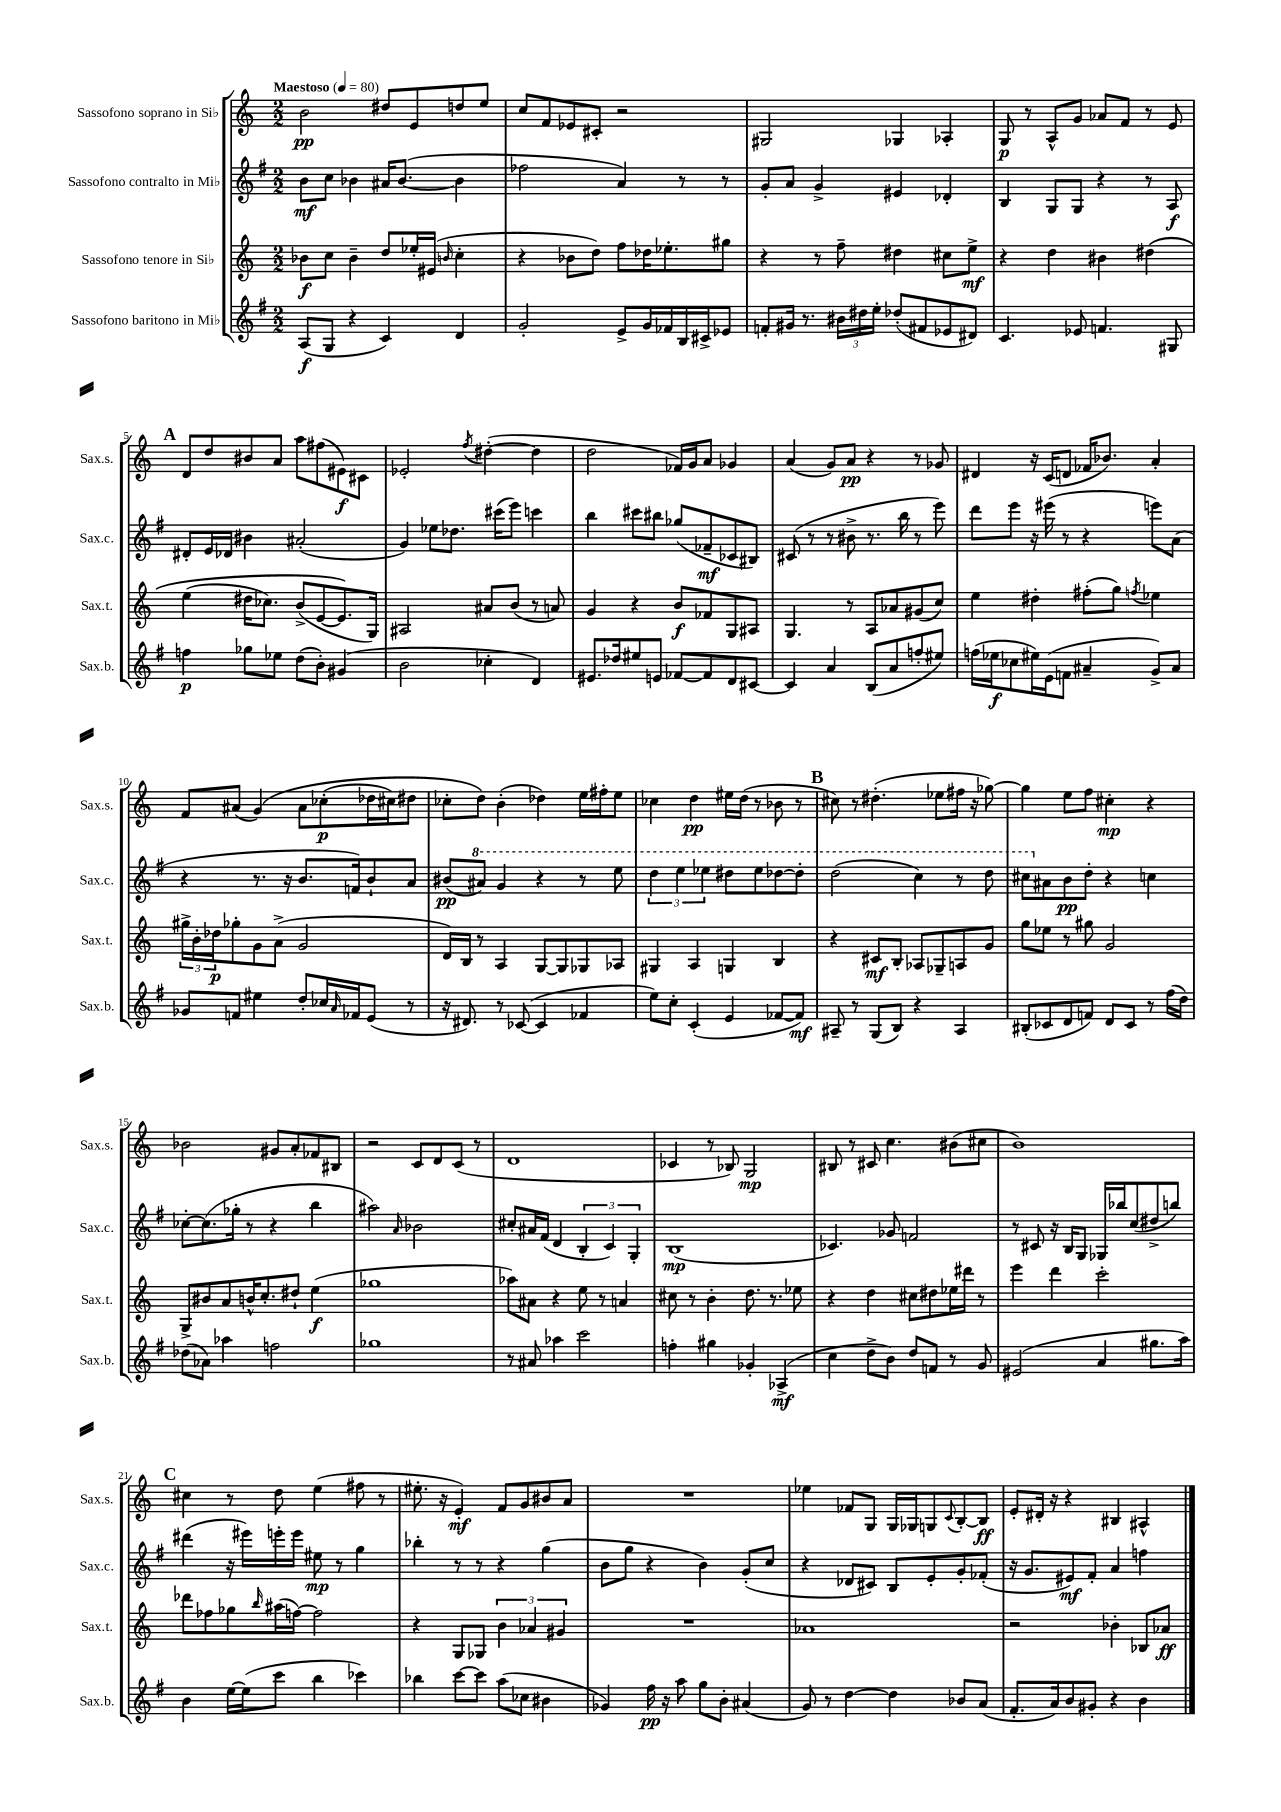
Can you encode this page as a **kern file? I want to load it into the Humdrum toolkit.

**kern	**kern	**kern	**kern
*staff4	*staff3	*staff2	*staff1
*clefG2	*clefG2	*clefG2	*clefG2
*k[f#]	*k[]	*k[f#]	*k[]
*M2/2	*M2/2	*M2/2	*M2/2
*MM80	*MM80	*MM80	*MM80
(8A	8b-	8b	2b
8G	8cc	8cc	.
4r	4b-~	4b-	.
4c)	8dd	16a#	8dd#
.	.	([8.b-	.
.	16ee-'	.	8e
.	(16e#	.	.
.	16qqb	.	.
4d	4cc'	4b-]	8dd
.	.	.	8ee
=	=	=	=
2g'	4r	2ff-	8cc
.	.	.	8f
.	8b-	.	8e-
.	8dd)	.	8c#'
8e^	8ff	4a)	2r
16g	16dd-	.	.
16f-	8.ee-'	.	.
16B	.	8r	.
16c#^	.	.	.
8e-	8gg#	8r	.
=	=	=	=
8f'	4r	8g'	2G#
16g#	.	8a	.
8.r	.	.	.
.	8r	4g^	.
24b#	8ff~	.	.
24dd#	.	.	.
24ee'	.	.	.
(8dd-'	4dd#	4e#	4G-
8f#	.	.	.
8e-	8cc#	4d-'	4A-'
8d#)	8ee^	.	.
=	=	=	=
4.c	4r	4B	8G
.	.	.	8r
.	4dd	8G	8A^^
8e-	.	8G	8g
4.f	4b#	4r	8a-
.	.	.	8f
.	&(4dd#	8r	8r
8G#	.	8A	8e
=	=	=	=
4ff	(4ee	8d#'	8d
.	.	16e	8dd
.	.	16d-	.
8gg-	16dd#	4b#	8b#
.	8.cc-)	.	.
8ee-	.	.	8a
(8dd	(8b^	(2a#'	8aa
8b')	[8e	.	(8ff#
(4g#	8.e]&)	.	8e#)
.	.	.	8c#
.	16G)	.	.
=	=	=	=
2b	2A#	4g)	2e-'
.	.	8ee-	.
.	.	8.dd-	.
.	.	.	8qff
4cc-'	8a#	.	([4dd#'
.	.	(16ccc#	.
.	(8b	8eee)	.
4d)	8r	4ccc	4dd#]
.	8a)	.	.
=	=	=	=
8.e#	4g	4bb	2dd
16dd-	.	.	.
8ee#	4r	8ccc#	.
8e	.	8bb#	.
[8f-	8b	(8gg-	16f-)
.	.	.	16g
8f-]	8f-	8f-~	8a
8d	8G	8c-	4g-
[8c#	8A#	8B#)	.
=	=	=	=
4c#]	4.G	(8c#	(4a
.	.	8r	.
4a	.	8r	8g)
.	8r	8b#^	8a
(8B	8A	8.r	4r
8a	8a-	.	.
.	.	16bb	.
8ff'	(8g#	8r	8r
8ee#)	8cc)	8eee)	8g-
=	=	=	=
(16ff	4ee	8ddd	4d#
16ee-	.	.	.
8cc-	.	8eee	.
16ee#)	4dd#'	16r	16r
(16e	.	(16eee#	(16c
8f	.	8r	8d
4a#~	(8ff#'	4r	16f-
.	.	.	8.b-)
.	8gg)	.	.
.	8qff	.	.
8g^)	4ee-	8eee)	4a'
8a#	.	(8a	.
=	=	=	=
8g-	24gg#^	4r	8f
.	24b'	.	.
.	24dd-	.	.
8f	8gg-'	.	(8a#
4ee#	8g	8.r	&(4g)
.	(8a^	.	.
.	.	16r	.
8dd'	2g	8.b	8a#
16cc-	.	.	(8cc-'
16qqa	.	.	.
16f-	.	16f)	.
(8e	.	8b`	16dd-
.	.	.	16cc#)
8r	.	8a	8dd#
=	=	=	=
16r	16d)	(8b#	8cc-'
8.d#)	16B	.	.
.	8r	8aa#)	8dd&)
8r	4A	4gg	(4b'
([8c-	.	.	.
4c-]	[8G	4r	4dd-)
.	8G]	.	.
4f-	8G-	8r	16ee
.	.	.	16ff#'
.	8A-	8eee	8ee
=	=	=	=
8ee)	4G#	6ddd	4cc-
8cc'	.	.	.
.	.	6eee	.
(4c'	4A	.	4dd
.	.	6eee-	.
4e	4G	8ddd#	16ee#
.	.	.	(16dd
.	.	8eee-	8r
[8f-	4B	[8ddd-	8b-
8f-])	.	8ddd-']	8r
=	=	=	=
8A#~	4r	(2ddd	8cc#)
8r	.	.	8r
(8G	8c#	.	(4.dd#'
8B)	8B'	.	.
4r	8A-	4ccc)	.
.	8G-~	.	8ee-
4A#	8A	8r	16ff#
.	.	.	16r
.	8g	8ddd	[8gg-)
=	=	=	=
(8B#'	8gg	8ccc#	4gg-]
8c-	8ee-	8a#	.
8d	8r	8b	8ee
8f)	8gg#	8dd'	8ff
8d	2g	4r	4cc#'
8c-	.	.	.
8r	.	4cc	4r
(16ff#	.	.	.
16dd)	.	.	.
=	=	=	=
(8dd-	8G^	[8cc-'	2b-
8a-)	8b#	(8.cc-]	.
4aa-	8a	.	.
.	.	16gg-'	.
.	16b^^	8r	.
.	8.cc'	.	.
2ff	.	4r	8g#
.	8dd#`	.	8a'
.	(4ee	4bb	8f-
.	.	.	8B#
=	=	=	=
1gg-	1gg-	2aa#)	2r
.	.	16qqa	.
.	.	2b-	8c
.	.	.	8d
.	.	.	(8c
.	.	.	8r
=	=	=	=
8r	8aa-)	8cc#'	1d
8a#	8a#	16a#	.
.	.	(16f#	.
4aa-	4r	4d	.
2ccc	8ee	6B'	.
.	8r	.	.
.	.	6c)	.
.	4a	.	.
.	.	6G'	.
=	=	=	=
4ff'	8cc#	(1B	4c-
.	8r	.	.
4gg#	4b'	.	8r
.	.	.	8B-)
4g-'	8.dd	.	2G
.	8.r	.	.
(4A-^	.	.	.
.	8ee-	.	.
=	=	=	=
4cc	4r	4.c-)	8B#
.	.	.	8r
8dd^	4dd	.	8c#
8b)	.	8g-	4.cc
8dd	8cc#	2f	.
8f	8dd#	.	.
8r	16ee-	.	(8b#
.	16ddd#	.	.
8g	8r	.	8cc#
=	=	=	=
(2e#	4eee	8r	1b)
.	.	8c#	.
.	4ddd	16r	.
.	.	16B	.
.	.	8G	.
4a	2ccc'	16G-	.
.	.	16bb-	.
.	.	(8cc	.
8.gg#	.	8dd#^	.
.	.	8bb)	.
16aa)	.	.	.
=	=	=	=
4b	8ddd-	(4ddd#	4cc#
.	8ff-	.	.
[16ee	8gg-	16r	8r
(16ee]	.	16eee#)	.
.	16qqbb	.	.
8ccc	(16aa#	16eee'	8dd
.	[16ff)	16eee	.
4bb	2ff]	8ee#	(4ee
.	.	8r	.
4ccc-)	.	4gg	8ff#
.	.	.	8r
=	=	=	=
4bb-	4r	4bb-'	8.ee#'
.	.	.	16r
[8ccc	8G	8r	4e')
8ccc]	8G-	8r	.
(8aa	6b	4r	8f
8cc-	.	.	8g
.	6a-	.	.
4b#	.	(4gg	8b#
.	6g#	.	.
.	.	.	8a
=	=	=	=
4g-)	1r	8b	1r
.	.	8gg	.
16ff#	.	4r	.
16r	.	.	.
8aa	.	.	.
8gg	.	4b)	.
8b'	.	.	.
(4a#	.	(8g'	.
.	.	8cc	.
=	=	=	=
8g)	1a-	4r	4ee-
8r	.	.	.
[4dd	.	8d-	8f-
.	.	8c#)	8G
4dd]	.	8B	16G
.	.	.	16G-
.	.	8e'	8G
.	.	.	8qqc
8b-	.	8g'	[8B'
(8a	.	(8f-'	8B]
=	=	=	=
8.f#'	2r	16r	8e'
.	.	8.g	.
.	.	.	16d#'
16a)	.	.	16r
8b	.	8e#)	4r
8g#'	.	8f#'	.
4r	4b-'	4a	4B#
4b	8B-	4ff	4A#^^
.	8a-	.	.
==	==	==	==
*-	*-	*-	*-
